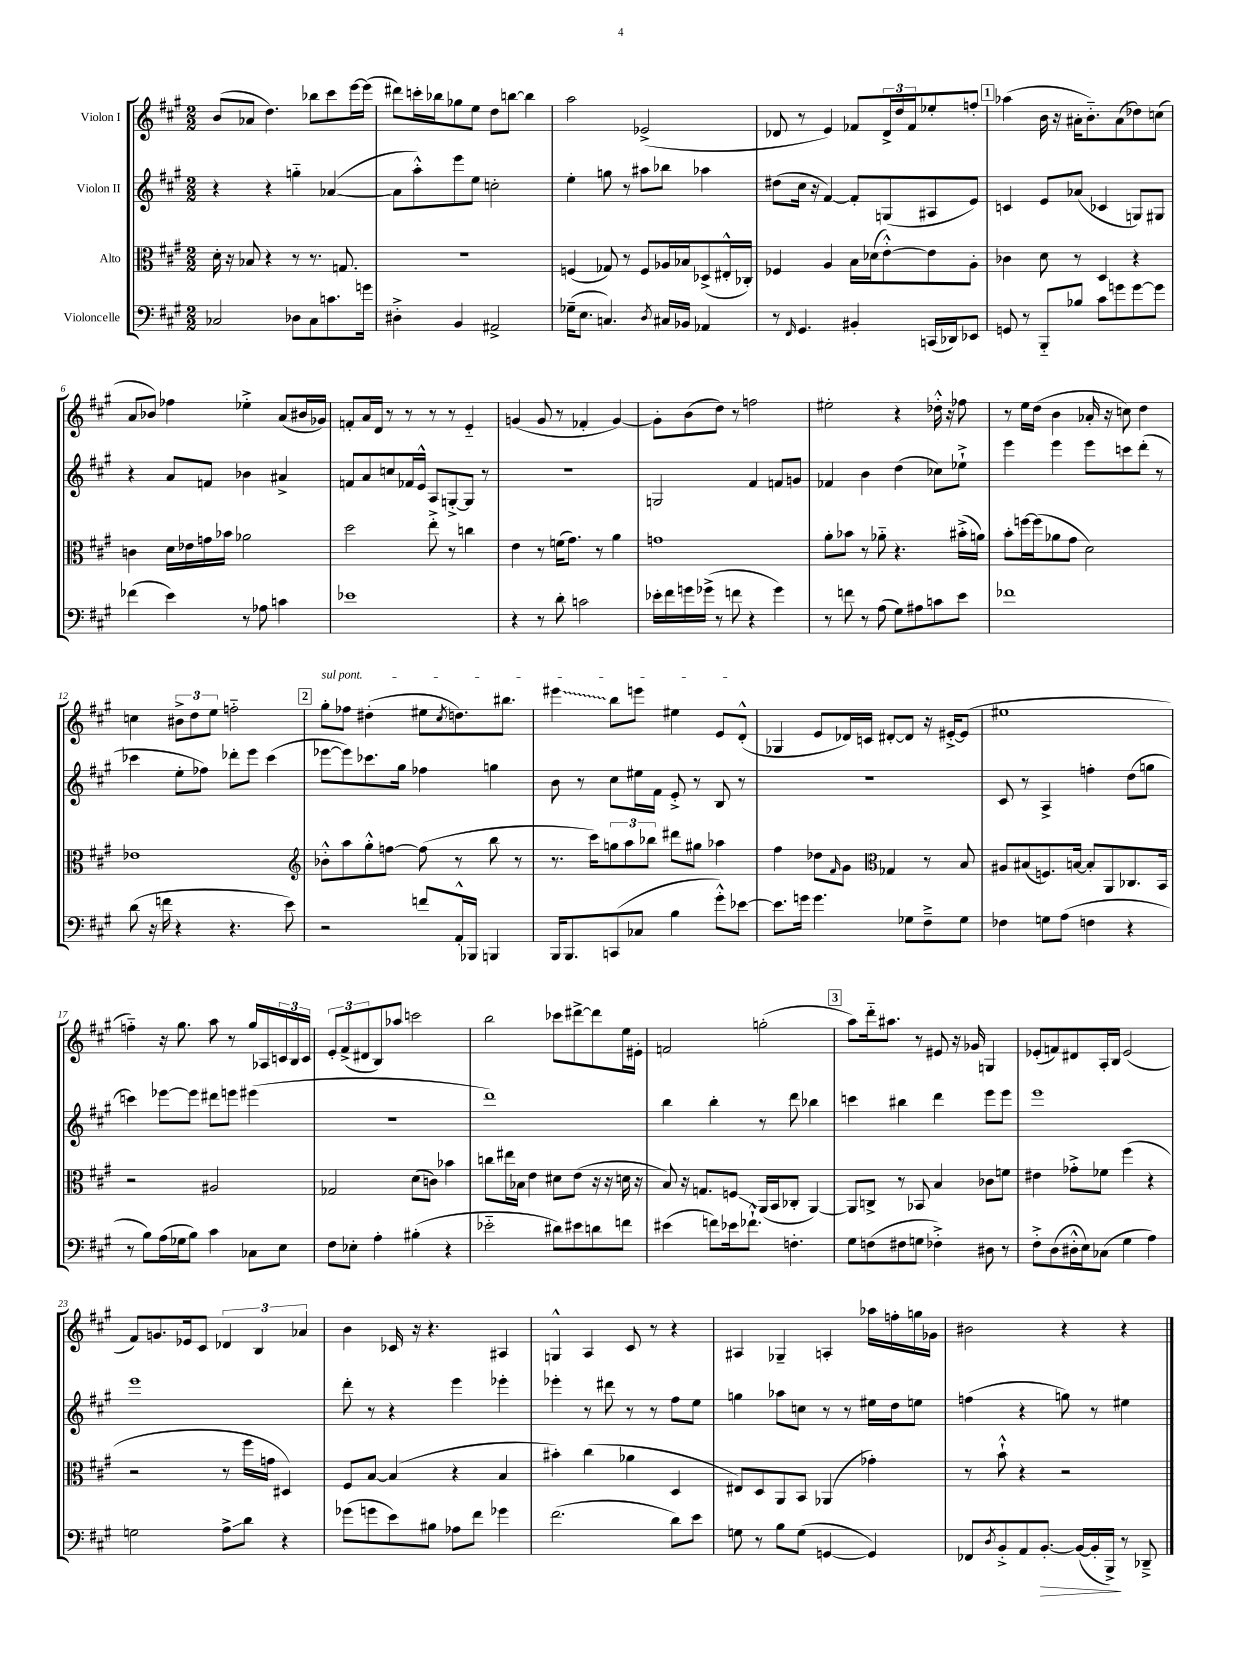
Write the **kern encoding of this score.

**kern	**kern	**kern	**kern
*staff4	*staff3	*staff2	*staff1
*clefF4	*clefC3	*clefG2	*clefG2
*k[f#c#g#]	*k[f#c#g#]	*k[f#c#g#]	*k[f#c#g#]
*M2/2	*M2/2	*M2/2	*M2/2
2C-/	16d'\	4r	(8b/L
.	16r	.	.
.	8B-/	.	8a-/J
.	4r	4r	4.dd\)
8D-\L	8r	4gg'~\	.
8C-\	8.r	.	8bb-\L
8.c\	.	([4a-/	8ccc#\
.	8.G/	.	.
.	.	.	[16eee\L
16g\Jk	.	.	(16eee\]JJ
=	=	=	=
4D#'^\	1r	8a-\]L	8ddd#\L)
.	.	8aa'^^\)	16ccc'\L
.	.	.	16bb-\J
4BB/	.	8eee\	8gg-\
.	.	8ee\J	8ee\J
2AA#^/	.	2cc'\	8dd\L
.	.	.	[8bb\J
.	.	.	4bb\]
=	=	=	=
(16G-~\LK	(4F/	4ee'\	2aa\
8.E\J	.	.	.
4.C/)	8G-/)	8gg\	.
.	8r	8r	.
.	8F/L	8aa#\L	(2e-^/
8qD/	.	.	.
16C#/LL	16A-/L	8bb-\J	.
16BB-/JJ	16B-/J	.	.
4AA-/	(8D-^/	4aa-\	.
.	16E#'^^/L	.	.
.	16C-'/JJ)	.	.
=	=	=	=
8r	4F-/	(8dd#\L	8d-/
16qqFF#/	.	.	.
4.GG#/	.	16cc#\Jk	8r
.	.	16r	.
.	4A/	[4f#/)	4e/)
4BB#'/	16B\LL	8f#'/]L	8f-/L
.	(16d-\J	.	.
.	[8e'^^\)	(8G/	24d-^/L
.	.	.	24dd/
.	.	.	24f-/J
(16CC/LL	8e\]	8A#/	8ee-'/
16DD-/J)	.	.	.
8EE-/J	8A'\J	8e/J)	8ff'/J
=	=	=	=
8GG/	4c-\	4c/	(4aa-\
8r	.	.	.
8BBB'~/L	8d\	8e/L	16b\
.	.	.	16r
8B-/J	8r	(8a-/J	16a#'\LK
.	.	.	8.b'~\)
8c#\L	4D/	4c-/	.
8g\	.	.	(8a#\
[8g\	4r	8G/L)	8dd-\)
8g\]J	.	8G#/J	(8cc\J
=	=	=	=
(4f-\	4c\	4r	8a/L
.	.	.	8b-/J)
4e\)	16d\LL	8a/L	4ff-\
.	16e-\	.	.
.	16g\	8f/J	.
.	16b-\JJ	.	.
8r	2a-\	4b-\	4ee-'^\
8A-\	.	.	.
4c\	.	4a#^/	(8a/L
.	.	.	16b#/L
.	.	.	16g-/JJ)
=	=	=	=
1e-	2dd\	8f/L	8f'/L
.	.	8a/	16a/L
.	.	.	16d/JJ
.	.	8cc/	8r
.	.	16f-/L	8r
.	.	16e^^/JJ	.
.	8ee'^\	8A/L	8r
.	8r	[8G'^/	8r
.	4cc\	8G/]J	4e'~/
.	.	8r	.
=	=	=	=
4r	4e\	1r	(4g/
8r	8r	.	8g/
8d'\	(16f\LK	.	8r
.	8.g#\J)	.	.
2c\	.	.	4f-'/
.	8r	.	.
.	4a\	.	[4g/)
=	=	=	=
16e-'\LL	1g	2G/	8g'\]L
16f#\	.	.	.
16g\	.	.	(8b\
(16g-^\JJ	.	.	.
8r	.	.	8dd\J)
8f\	.	.	8r
4r	.	4f#/	2ff\
4g-\)	.	8f/L	.
.	.	8g/J	.
=	=	=	=
8r	8a'\L	4f-/	2ee#'\
8f\	8b-\J	.	.
8r	8r	4b\	.
(8A\	8a-'~\	.	.
8G#\L)	4.r	(4dd\	4r
8A#\	.	.	.
8c\	.	8cc-\L)	16dd-'^^\
.	.	.	16r
8e\J	(16b#'^\LL	8ee-`^\J	8ff-\
.	16a\JJ)	.	.
=	=	=	=
1f-	8b'\L	4eee\	8r
.	[16ff\L	.	16ee\LL
.	(16ff\]J	.	(16dd\JJ
.	8a-\	4eee\	4b\
.	8g#\J	.	.
.	2d\)	8eee\L	16a-'/
.	.	.	16r
.	.	8ccc\	8cc\)
.	.	(8ddd'\J	4dd\
.	.	8r	.
=	=	=	=
(8d\	1e-	4ccc-\	4cc\
16r	.	.	.
16f\	.	.	.
4r	.	8ee'\L	12b#^\L
.	.	.	12dd\
.	.	8ff-\J)	.
.	.	.	12ee\J
4.r	.	8ddd-'\L	2ff'~\
.	.	8eee\J	.
.	.	(4ccc-\	.
8e\)	.	.	.
=	=	=	=
*	*clefG2	*	*
2r	8b-'^^\L	[8eee-\L	8gg#'\L
.	8aa\	8eee-\])	8ff-\J
.	8gg#'^^\	8.ccc-\	(4dd#'\
.	[8ff\J	.	.
.	.	16gg#\Jk	.
8f/L	(8ff\]	4ff-\	8ee#\L
.	.	.	8qcc#/
16AA'^^/L	8r	.	8.dd\)
16BBB-/JJ	.	.	.
4BBB/	8bb\	4gg\	.
.	.	.	8.bb#\J
.	8r	.	.
=	=	=	=
16BBB/LK	8.r	8b\	4eee#\
8.BBB/	.	.	.
.	.	8r	.
.	16ccc#\LK)	.	.
(8CC/	12gg\	8cc#\L	8bb\L
.	12aa\	.	.
8C-/J	.	16ee#\L	8eee\J
.	12bb-\J	.	.
.	.	16f#\JJ	.
4B\	8ddd#\L	8e'^/	4ee#\
.	8gg#\J	8r	.
8g#'^^\L)	4aa-\	8B/	8e/L
[8e-\J	.	8r	(8d'^^/J
=	=	=	=
8.e-\]L	4ff#\	1r	4G-/
16g\Jk	.	.	.
4.g\	8dd-\L	.	8e/L
.	16qqf#/	.	.
.	8g#\J	.	16d-/L)
.	.	.	16c/JJ
*	*clefC3	*	*
.	4G-/	.	[8d#'/L
8G-\L	.	.	8d#/]J
8F#~^\	8r	.	16r
.	.	.	[16e#'^/LK
8G-\J	8B/	.	(8e#/]J
=	=	=	=
4F-\	8A#/L	8c#/	1ee#
.	(8B#/	8r	.
8G\L	8.F/)	4A^/	.
(8A\J	.	.	.
.	[16B/Jk	.	.
4F\	8B'/]L	4ff'\	.
.	8AA/	.	.
4r	8.C-/	(8dd\L	.
.	.	8gg\J	.
.	16BB/Jk	.	.
=	=	=	=
8r	2r	4ccc\)	4ff'~\)
8B\L)	.	.	.
(16A\L	.	[8eee-\L	16r
16G-\J	.	.	8.gg#\
8B\J)	.	8eee-\]J	.
4c#\	2A#/	8ddd#\L	8aa\
.	.	8eee\J	8r
8C-\L	.	(4eee#\	16gg#/LL
.	.	.	16A-/
8E\J	.	.	24c/
.	.	.	24B/
.	.	.	24c/JJ
=	=	=	=
8F#\L	2G-/	1r	12e'/L
.	.	.	(12f#^/
8E-'\J	.	.	.
.	.	.	12d#/
4A'\	.	.	8B/)
.	.	.	8aa-/J
(4B#'\	(8d\L	.	2ccc\
.	8c\J)	.	.
4r	4b-\	.	.
=	=	=	=
2e-'~\	8cc\L	1ddd)	2bb\
.	16ee#\L	.	.
.	16B-\JJ	.	.
.	4e\	.	.
8d#\L)	8d#\L	.	8ccc-\L
8e#\	(8e\J	.	[8ddd#^\
8d\	16r	.	8ddd#\]
.	16r	.	.
8f\J	16d\	.	16ee\L
.	16r	.	16e#'\JJ
=	=	=	=
(4e#\	8B/)	4bb\	2f/
.	16r	.	.
.	8.G/L	.	.
8f\L)	.	4bb'\	.
16e-\k	8F/J	.	.
8.f-`^^\J	.	.	.
.	(16AA/LL	8r	(2gg'\
.	16BB/J	.	.
4.F'\	8C-'/J	8ddd\	.
.	[4AA/)	4bb-\	.
=	=	=	=
8G#\L	8AA/]L	4ccc\	8aa\L)
(8F\	8C^/J	.	16ddd'~\k
.	.	.	8.aa#\J
8F#\	8r	4bb#\	.
8G\J	8BB-/	.	8r
4F-'^\)	4B/	4ddd\	8e#/
.	.	.	16r
.	.	.	16g-/
8D#\	8c-\L	8eee\L	4G/
8r	8f\J	8eee\J	.
=	=	=	=
8F#'^\L	4e#\	1eee	(8e-'/L
(8D\	.	.	8f/)
16D#'^^\L	8g-'^\L	.	8d#/
16E\J)	.	.	.
(8C-\J	8f-\J	.	16A'/L
.	.	.	16B/JJ
4G#\	(4ff#\	.	(2e-/
4A\)	4r	.	.
=	=	=	=
2G\	2r	1eee	8f#/L)
.	.	.	8.g/
.	.	.	16e-/k
.	.	.	8c#/J
8A^\L	8r	.	6d-/
8d\J	16ff#\LL	.	.
.	.	.	6B/
.	16g\JJ	.	.
4r	4D#/)	.	.
.	.	.	6a-/
=	=	=	=
(8g-\L	8F#/L	8ddd'\	4b\
8g\	[8B/J	8r	.
8e\)	(4B/]	4r	16c-/
.	.	.	16r
8B#\J	.	.	4.r
8A-\L	4r	4eee\	.
8f#\J	.	.	.
4g-\	4B/	4eee-'\	4A#/
=	=	=	=
(2.f#\	4b#'\)	4eee-'\	4G^^/
.	(4cc#\	8r	4A/
.	.	8ddd#\	.
.	4a-\	8r	8c#/
.	.	8r	8r
8d\L)	4D/	8ff#\L	4r
8e\J	.	8ee\J	.
=	=	=	=
8G\	8E#/L)	4gg\	4A#/
8r	8D/	.	.
8B\L	8AA/	8aa-\L	4G-~/
(8G\J	8BB/J	8cc\J	.
[4GG/	(4AA-/	8r	4A'/
.	.	8r	.
4GG/])	4g-'\)	16ee#\LL	16aa-\LL
.	.	16dd\J	16ff'\
.	.	8ee\J	16gg\
.	.	.	16g-\JJ
=	=	=	=
8FF-/L	8r	(4ff\	2b#\
8qD/	.	.	.
8BB'^/	8b`^^\	.	.
8AA/	4r	4r	.
[8.BB'/J	.	.	.
.	2r	8gg\)	4r
(16BB/_LL	.	.	.
16BB'/]	.	8r	.
16BBB^/JJ)	.	.	.
8r	.	4ee#\	4r
8DD-~^/	.	.	.
==	==	==	==
*-	*-	*-	*-
